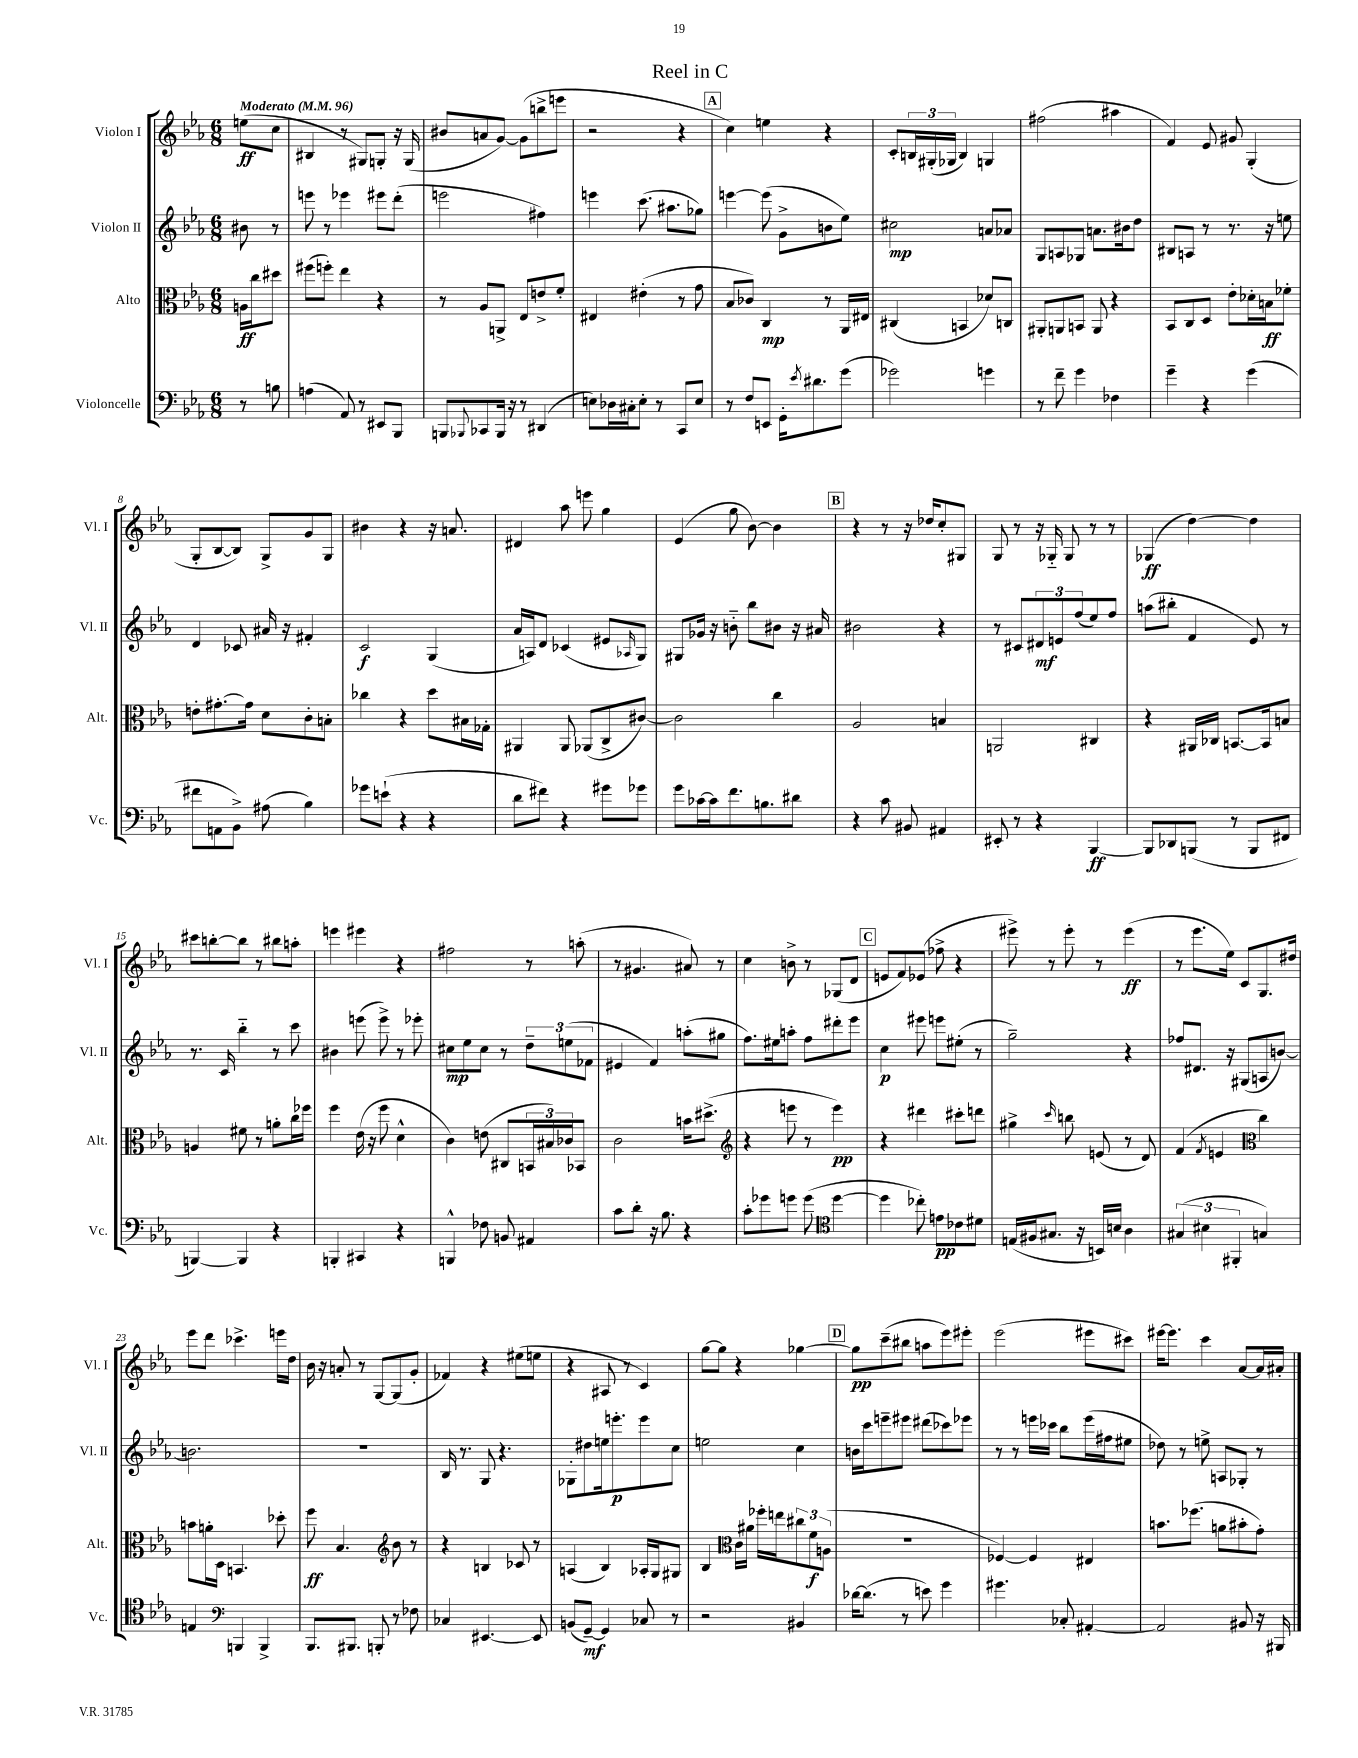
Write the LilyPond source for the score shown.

\header { title = "Reel in C" }
<<
\new StaffGroup <<
\new Staff = "s0" \with { instrumentName = "Violon I" shortInstrumentName = "Vl. I" } {
    \clef treble \key ees \major \numericTimeSignature \time 6/8 \partial 4 \tempo "Moderato" 4 = 96
    e''8\ff( c''8 |
    bis4 r8 gis8) g8-. r16 g16( |
    bis'8 a'8 g'8~) g'8( b''8-> e'''8 |
    r2 r4 |
    \mark \markup { \box "A" } c''4) e''4 r4 |
    c'8-. \tuplet 3/2 { b16 gis16-.( ges16 } b4) g4 |
    fis''2( ais''4 |
    f'4) ees'8 gis'8 g4-.( |
    g8-. bes8~ bes8) g8-> g'8 g8 |
    bis'4 r4 r16 a'8. |
    dis'4 aes''8 e'''8 g''4 |
    ees'4( g''8 bes'8~) bes'4 |
    \mark \markup { \box "B" } r4 r8 r16 des''16 c''8-. gis8 |
    g8 r8 r16 ges16-_ ges8 r8 r8 |
    ges4\ff( d''4~) d''4 |
    cis'''8 b''8~-. b''8 r8 bis''8 a''8-. |
    e'''4 eis'''4 r4 |
    fis''2 r8 a''8-.( |
    r8 gis'4. ais'8) r8 |
    c''4 b'8-> r8 ges8( d'8 |
    \mark \markup { \box "C" } e'8 f'8) ees'8( fes''8-> r4 |
    eis'''8->) r8 eis'''8-. r8 eis'''4\ff( |
    r8 ees'''8. ees''16) c'8 g8. dis''16 |
    ees'''8 d'''8 ces'''4.-> e'''16 d''16 |
    bes'16 r16 a'8-. r8 g8~ g8( g'8-. |
    fes'4) r4 eis''8( e''8 |
    r4 ais8 r8 c'4) |
    g''8~ g''8 r4 ges''4~ |
    \mark \markup { \box "D" } ges''8\pp c'''8--( bis''8 a''8 ees'''8) eis'''8-. |
    ees'''2( eis'''8 cis'''8) |
    eis'''16~ eis'''8. c'''4 aes'8~ aes'16 ais'16-. \bar "|." |
}
\new Staff = "s1" \with { instrumentName = "Violon II" shortInstrumentName = "Vl. II" } {
    \clef treble \key ees \major \numericTimeSignature \time 6/8 \partial 4
    bis'8 r8 |
    e'''8 r8 ees'''4 eis'''8 d'''8-.( |
    e'''2 fis''4) |
    e'''4 c'''8.( ais''8. ges''8) |
    \mark \markup { \box "A" } e'''4~ e'''8( g'8-> b'8 ees''8) |
    cis''2\mp a'8 aes'8 |
    g8 a8 ges8 a'8. bis'16 d''8 |
    bis8 a8 r8 r8. r16 e''8 |
    d'4 ces'8 ais'16 r16 fis'4-. |
    c'2\f g4( |
    aes'16 a16) d'8 ces'4( eis'8 \grace { aes16 } g8) |
    gis8 ges'16 r16 b'8-_ bes''8 bis'8 r16 ais'16 |
    \mark \markup { \box "B" } bis'2 r4 |
    r8 cis'8 \tuplet 3/2 { dis'8\mf e'8 f''8( } ees''8) f''8 |
    a''8( bis''8-. f'4 ees'8) r8 |
    r8. c'16 bes''4-_ r8 c'''8 |
    bis'4 e'''8( e'''8->) r8 ees'''8-. |
    cis''8\mp ees''8 cis''8 r8 \tuplet 3/2 { d''8-- e''8( fes'8 } |
    eis'4 f'4) a''8-.( gis''8 |
    f''8.) eis''16 a''8-. f''8 dis'''8-. ees'''8 |
    \mark \markup { \box "C" } c''4\p eis'''8 e'''8 eis''8-.( r8 |
    g''2--) r4 |
    fes''8 dis'8. r16 gis8( a8 b'8~) |
    b'2. |
    R2. |
    bes16 r8. g8 r4. |
    ges8-. dis''8 e''16 e'''8.-.\p e'''8 c''8 |
    e''2 c''4 |
    \mark \markup { \box "D" } b'16 c'''16 e'''8-- eis'''8 dis'''8( ces'''8) ees'''8 |
    r8 r8 e'''16 ces'''16 bes''8 e'''16( fis''16 eis''8 |
    des''8) r8 e''8-> a8 ges8-. r8 \bar "|." |
}
\new Staff = "s2" \with { instrumentName = "Alto" shortInstrumentName = "Alt." } {
    \clef alto \key ees \major \numericTimeSignature \time 6/8 \partial 4
    a16\ff c''16 dis''8 |
    fis''8( f''8-.) ees''4 r4 |
    r8 aes8 a,8-> ees8 e'8-> f'8-. |
    eis4 eis'4-.( r8 g'8 |
    \mark \markup { \box "A" } bes8 ces'8) c4\mp r8 aes,16 eis16 |
    cis4( b,4 des'8) c8 |
    ais,8-. a,8 b,8 a,8 r4 |
    bes,8 c8 d8 ees'8-. des'16-. b16\ff fes'8-. |
    e'8-. gis'8.~-. gis'16 d'8 c'8-. b8-. |
    ces''4 r4 d''8 bis16 ges16-. |
    ais,4 ais,8 aes,8( c8-> cis'8~) |
    cis'2 c''4 |
    \mark \markup { \box "B" } aes2 b4 |
    a,2 cis4 |
    r4 ais,16 ces16 b,8.~ b,16 b8 |
    a4 fis'8 r8 a'8-. c''16 fes''16 |
    f''4 ees'16( r16 f''8 d'4-^ |
    c'4) e'8( cis8 \tuplet 3/2 { b,16 bis16) ces'16 } bes,8 |
    c'2 b'16 dis''8.->( |
    \clef treble r4 e'''8 r8 e'''4\pp) |
    \mark \markup { \box "C" } r4 dis'''4 cis'''8-. d'''8 |
    gis''4-> \grace { c'''16 } b''8 e'8( r8 d'8) |
    f'4( \acciaccatura { f'8 } e'4 \clef alto c''4) |
    b'8 a'16-. d16 b,4. des''8-. |
    f''8\ff bes4. \clef treble bes'8 r8 |
    r4 b4 ces'8 r8 |
    a4( bes4) aes16-. g16 gis8 |
    bes4 \clef alto c'16 ais'16 fes''16-. e''16 \tuplet 3/2 { cis''8 f'8\f a8( } |
    \mark \markup { \box "D" } R2. |
    fes4~) fes4 eis4 |
    b'8. fes''8.( a'8 bis'8-. g'8-.) \bar "|." |
}
\new Staff = "s3" \with { instrumentName = "Violoncelle" shortInstrumentName = "Vc." } {
    \clef bass \key ees \major \numericTimeSignature \time 6/8 \partial 4
    r8 b8 |
    a4( aes,8) r8 eis,8 bes,,8 |
    b,,8 \appoggiatura { bes,,8 } ces,8 bes,,16 r16 r8 dis,4( |
    e8) des16 cis16-. e8-. r8 c,8 e8 |
    \mark \markup { \box "A" } r8 f8 e,8 g,16-. \acciaccatura { ees'8 } dis'8. g'8( |
    ges'2) g'4 |
    r8 f'8-- g'4 fes4 |
    g'4-- r4 g'4( |
    fis'8 a,8 bes,8->) ais8( bes4) |
    ges'8 e'8-!( r4 r4 |
    d'8 fis'8) r4 gis'8 ges'8 |
    g'8 ces'16~ ces'16 f'8. b8. dis'8 |
    \mark \markup { \box "B" } r4 c'8 bis,8 ais,4 |
    eis,8-. r8 r4 bes,,4~\ff |
    bes,,8 des,8 b,,8( r8 b,,8 fis,8 |
    b,,4~) b,,4 r4 |
    b,,4-. cis,4 r4 |
    b,,4-^ fes8 b,8 ais,4 |
    c'8 d'8-. r16 bes8. r4 |
    c'8-. ges'8 g'8 g'8( \clef tenor d''4~ |
    \mark \markup { \box "C" } d''4 ces''8-.) e'8\pp ces'8 dis'8 |
    e16( fis16 gis8. r16 b,16) b16 aes4 |
    \tuplet 3/2 { gis4( bis4 fis,4-. } g4) |
    e4 \clef bass b,,4 b,,4-> |
    bes,,8. bis,,8. b,,8-. r8 fes8 |
    ces4 eis,4.~ eis,8 |
    b,8( g,8~--\mf) g,4 ces8 r8 |
    r2 bis,4 |
    \mark \markup { \box "D" } des'16~ des'8.( r8 e'8) g'4 |
    gis'4. ces8-. ais,4~-. |
    ais,2 bis,8 r16 bis,,16 \bar "|." |
}
>>
>>
